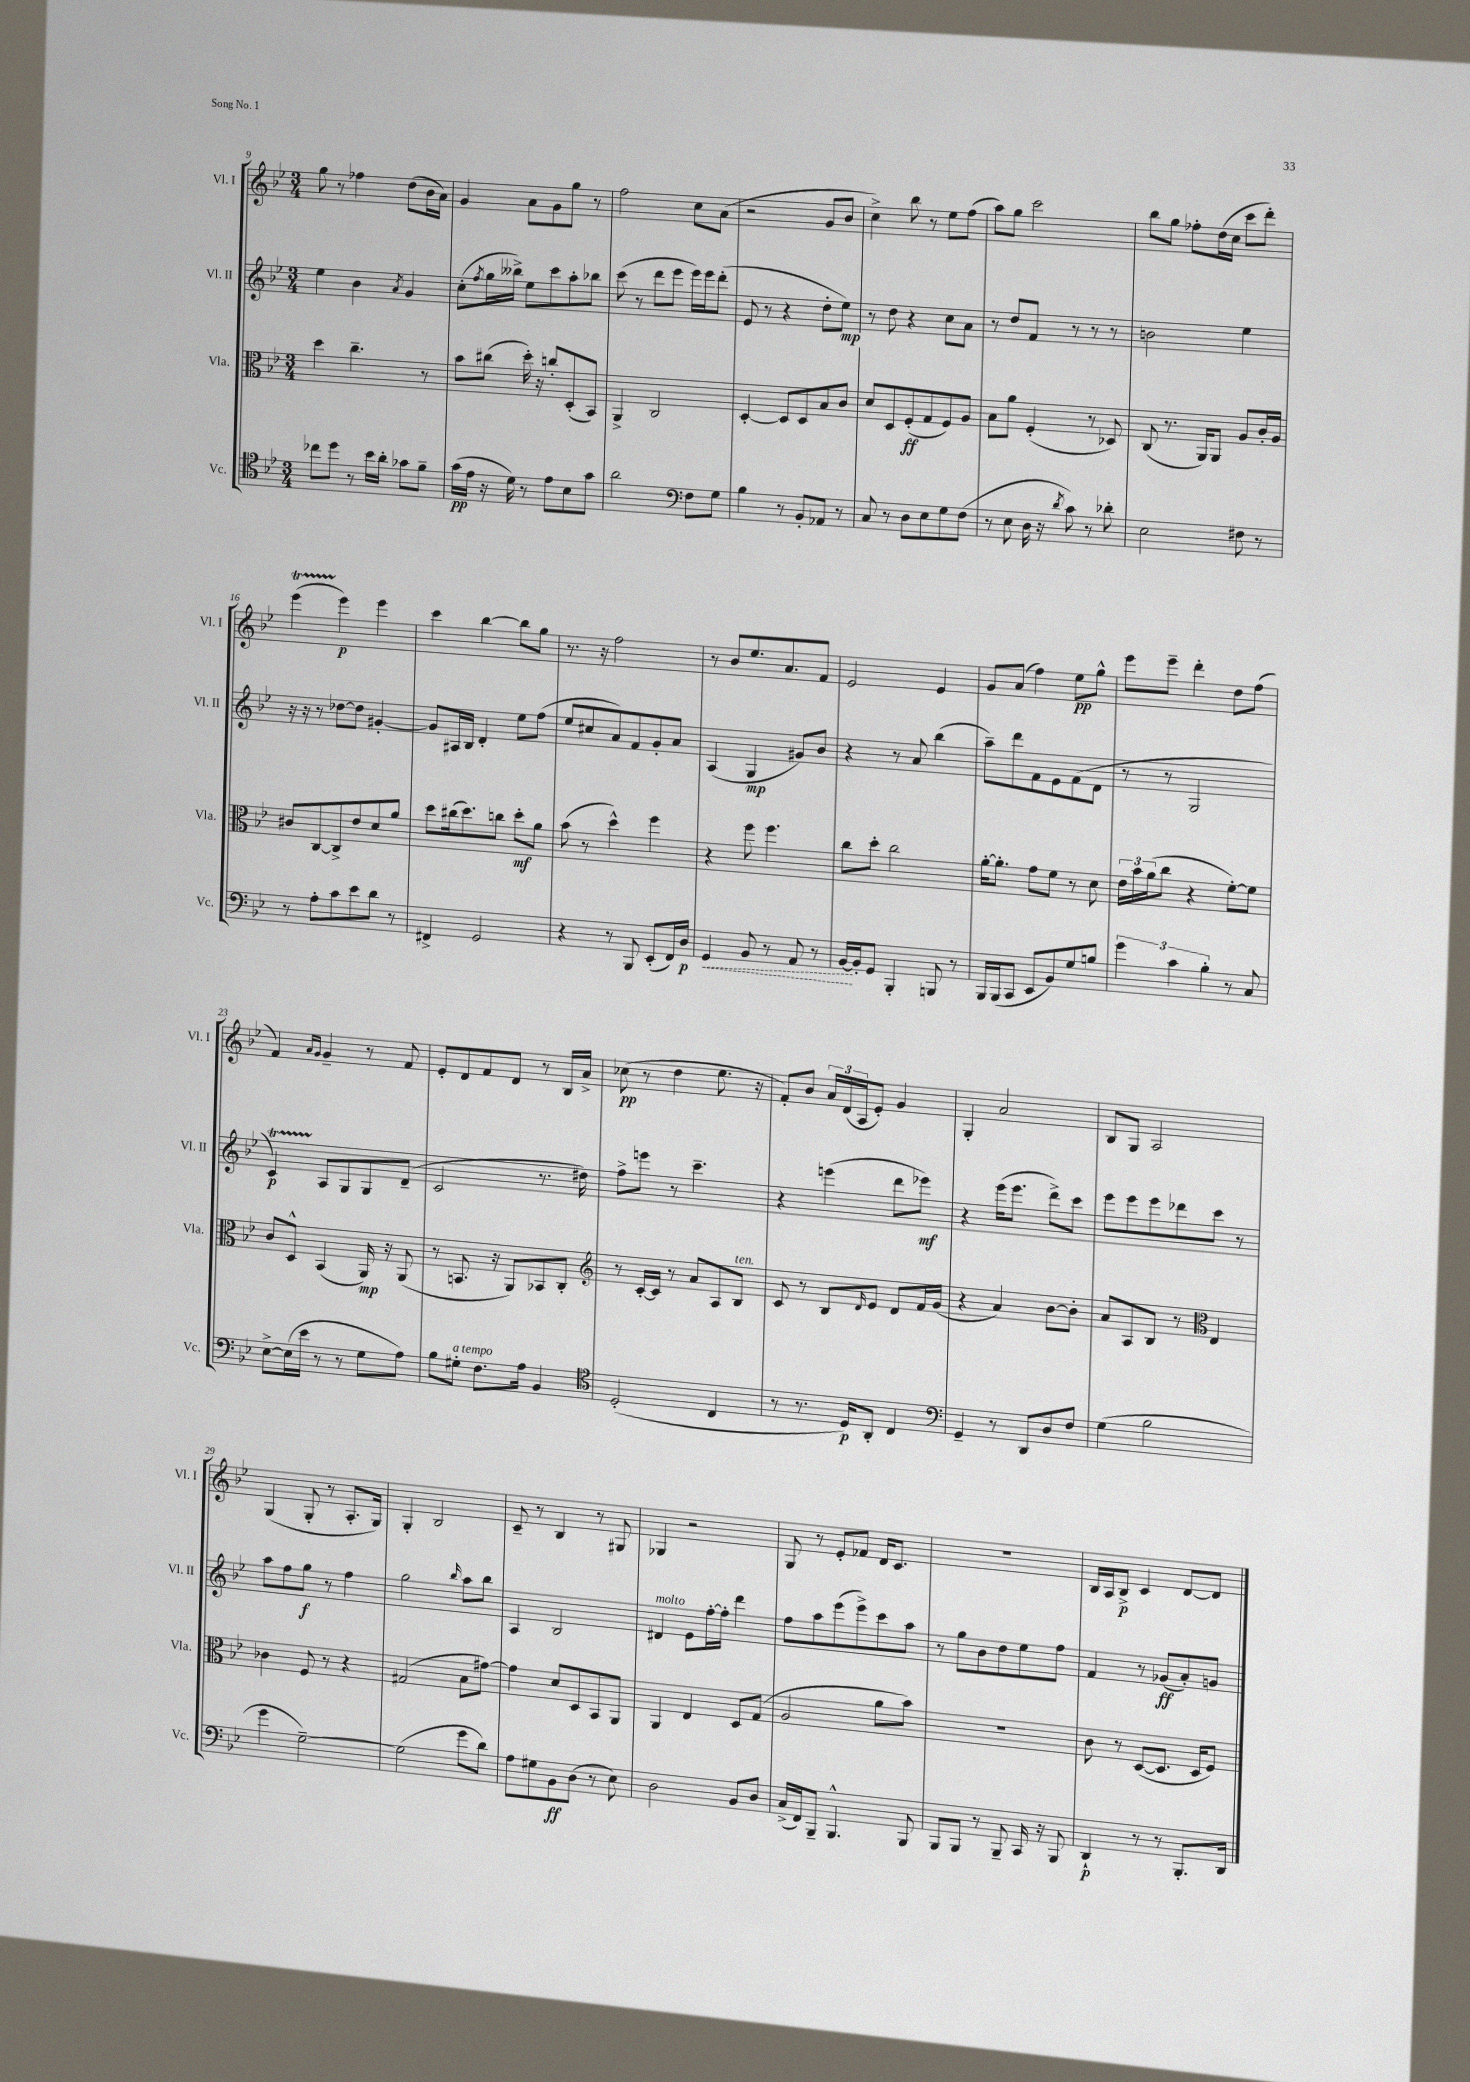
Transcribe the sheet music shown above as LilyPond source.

<<
\new StaffGroup <<
\new Staff = "s0" \with { instrumentName = "Vl. I" shortInstrumentName = "Vl. I" } {
    \clef treble \key bes \major \numericTimeSignature \time 3/4
    g''8 r8 fes''4 d''8( bes'16 a'16) |
    g'4 a'8 g'8 g''8 r8 |
    f''2 c''8 a'8( |
    r2 g'8 bes'8 |
    c''4->) bes''8 r8 ees''8 f''8( |
    a''8) g''8 c'''2 |
    bes''8 g''8 fes''8-. d''16( c''16 c'''8 d'''8-.) |
    ees'''4\startTrillSpan( ees'''4\stopTrillSpan\p) ees'''4 |
    c'''4 bes''4~ bes''8 g''8 |
    r8. r16 f''2 |
    r8 bes'8 ees''8. a'8. f'8 |
    ees'2 ees'4 |
    g'8 a'8( f''4) ees''8\pp g''8-^ |
    ees'''8 ees'''8-- d'''4-. d''8 f''8( |
    f'4) \grace { a'16 g'16 } g'4-- r8 f'8 |
    ees'8-. d'8 f'8 d'8 r8 bes16 a'16-> |
    ces''8\pp( r8 d''4 ees''8. r16 |
    f'8-.) bes'8 \tuplet 3/2 { a'16 d'16( a16 } ees'8-.) g'4 |
    g4-. a'2 |
    bes8 g8 a2 |
    g4( g8-. r8 a8.-. g16) |
    g4-. bes2 |
    c'8-- r8 bes4 r8 gis8 |
    ges4 r2 |
    g8 r8 ees'8-. fes'8 d'16 c'8. |
    R2. |
    bes16 a16 bes8->\p c'4 d'8~ d'8 \bar "|." |
}
\new Staff = "s1" \with { instrumentName = "Vl. II" shortInstrumentName = "Vl. II" } {
    \clef treble \key bes \major \numericTimeSignature \time 3/4
    ees''4 bes'4 \acciaccatura { a'8 } g'4 |
    c''8-.( \acciaccatura { f''8 } g''16 beses''16->) ees''8 c'''8 a''8-. bes''8 |
    c'''8( r8 d'''8 ees'''8 ees'''16) ees'''16 d'''8-.( |
    ees'8 r8 r4 d''8-. ees''8\mp) |
    r8 d''8 r4 c''8 a'8 |
    r8 d''8 f'8 r8 r8 r8 |
    b'2 ees''4 |
    r16 r16 r8 des''8~ des''8 gis'4~-. |
    gis'8 ais16 bes16 d'4-. ees''8 f''8( |
    ees''8 cis''8 a'8) f'8 g'8-. a'8 |
    a4( g4\mp gis'8) bes'8 |
    r4 r8 a'8 bes''4( |
    a''8--) d'''8 f'8 ees'8 f'8( d'8 |
    r8 r8 g2 |
    c'4\startTrillSpan\p) a8\stopTrillSpan g8 g8 d'8--( |
    c'2 r8. dis''16) |
    f''8-> e'''8 r8 c'''4.-- |
    r4 e'''4( d'''8 ees'''8\mf) |
    r4 ees'''16( ees'''8. d'''8->) c'''8 |
    ees'''8 ees'''8 ees'''8 des'''8 c'''8 r8 |
    a''8 f''8 g''8\f r8 f''4 |
    g''2 \grace { bes''16 } a''8 bes''8 |
    a4 bes2 |
    dis'4^\markup { \italic "molto" } ees'8 f''16~-. f''16-. d'''4 |
    f''8 a''8 ees'''8( ees'''8->) c'''8 a''8 |
    r8 g''8 bes'8 d''8 ees''8 f''8 |
    f'4 r8 ges'8\ff( a'8-.) g'8 \bar "|." |
}
\new Staff = "s2" \with { instrumentName = "Vla." shortInstrumentName = "Vla." } {
    \clef alto \key bes \major \numericTimeSignature \time 3/4
    d''4 c''4.-- r8 |
    bes'8 cis''8( d''16-.) r16 c''8-. d8-.( bes,8) |
    a,4-> c2 |
    d4~-. d8 d8 bes8 c'8 |
    d'8 d8 f8-.\ff( g8 f8) a8 |
    bes8 a'8 f4-.( r8 des8) |
    c8( r8. a,16) a,8 a8 c'16-. a16 |
    cis'8 c8~ c8-> ees'8 d'8 a'8 |
    d''8 cis''16( d''8.) c''8 d''8-.\mf a'8 |
    bes'8( r8 d''4-^) f''4 |
    r4 f''8 f''4. |
    c''8 d''8-. c''2 |
    a'16~-. a'8.-. g'8 f'8 r8 d'8 |
    \tuplet 3/2 { ees'16 bes'16 a'16( } c''8 r4 f'8~-.) f'8 |
    c'8 d8-^ bes,4( a,16\mp) r16 a,8( |
    r8 b,8. r16 a,8) bes,8 c8-. |
    \clef treble r8 c'16~-. c'16 r8 a'8 a8 bes8^\markup { \italic "ten." } |
    c'8 r8 bes8 \grace { d'16 } ees'8 d'8 f'16 g'16( |
    r4 a'4) bes'8~ bes'8-. |
    a'8 a8 bes8 r8 \clef alto ees4 |
    ces'4 f8 r8 r4 |
    gis2( bes8 gis'8~) |
    gis'4 d'8 d8 bes,8 a,8 |
    a,4 ees4 d8 g8( |
    a2 a'8 bes'8) |
    R2. |
    c'8 r8 d8~( d8. d16 f8) \bar "|." |
}
\new Staff = "s3" \with { instrumentName = "Vc." shortInstrumentName = "Vc." } {
    \clef tenor \key bes \major \numericTimeSignature \time 3/4
    ces''8 d''8 r8 bes'16 a'16-. ges'8 f'8-- |
    g'16\pp( ees'16 r16 d'16) r8 ees'8 bes8 g'8 |
    a'2 \clef bass f8 g8 |
    bes4 r8 bes,8-. aes,8 r8 |
    c8 r8 d8 ees8 g8 f8( |
    r8 ees8 d16 r16 \acciaccatura { d'8 } c'8) r8 des'8-. |
    ees2 fis8 r8 |
    r8 a8-. c'8 ees'8 d'8 r8 |
    fis,4-> g,2 |
    r4 r8 bes,,8 ees,8-.( f,16) d16\p |
    \once \override Hairpin.style = #'dashed-line g,4\< bes,8 r8 a,8 r8 |
    bes,16~\! bes,16-. g,8 bes,,4-. b,,8 r8 |
    bes,,16 bes,,16( c,8 ees,8 bes,8) g8 b8 |
    \tuplet 3/2 { g'4 c'4 bes4-. } r8 c8 |
    ees8~-> ees16( ees'16 r8 r8 g8 a8) |
    bes8 gis8-.^\markup { \italic "a tempo" } f8. a16 bes,4 |
    \clef tenor d2-.( c4 |
    r8 r8. d16\p) a,8-. c4 |
    \clef bass g,4-- r8 d,8 d8 f8 |
    g4( bes2 |
    g'4 g2~--) |
    g2( g'8 d'8) |
    a8 gis8 bes,8\ff d8( r8 ees8) |
    d2 bes,8 d8 |
    c16->( f,16) bes,,8-- bes,,4.-^ bes,,8 |
    bes,,8 bes,,8 r8 bes,,8-- c,16 r16 bes,,8 |
    d,4-!\p r8 r8 bes,,8.-. d,16 \bar "|." |
}
>>
>>
\layout { \context { \Score currentBarNumber = #9 } }
